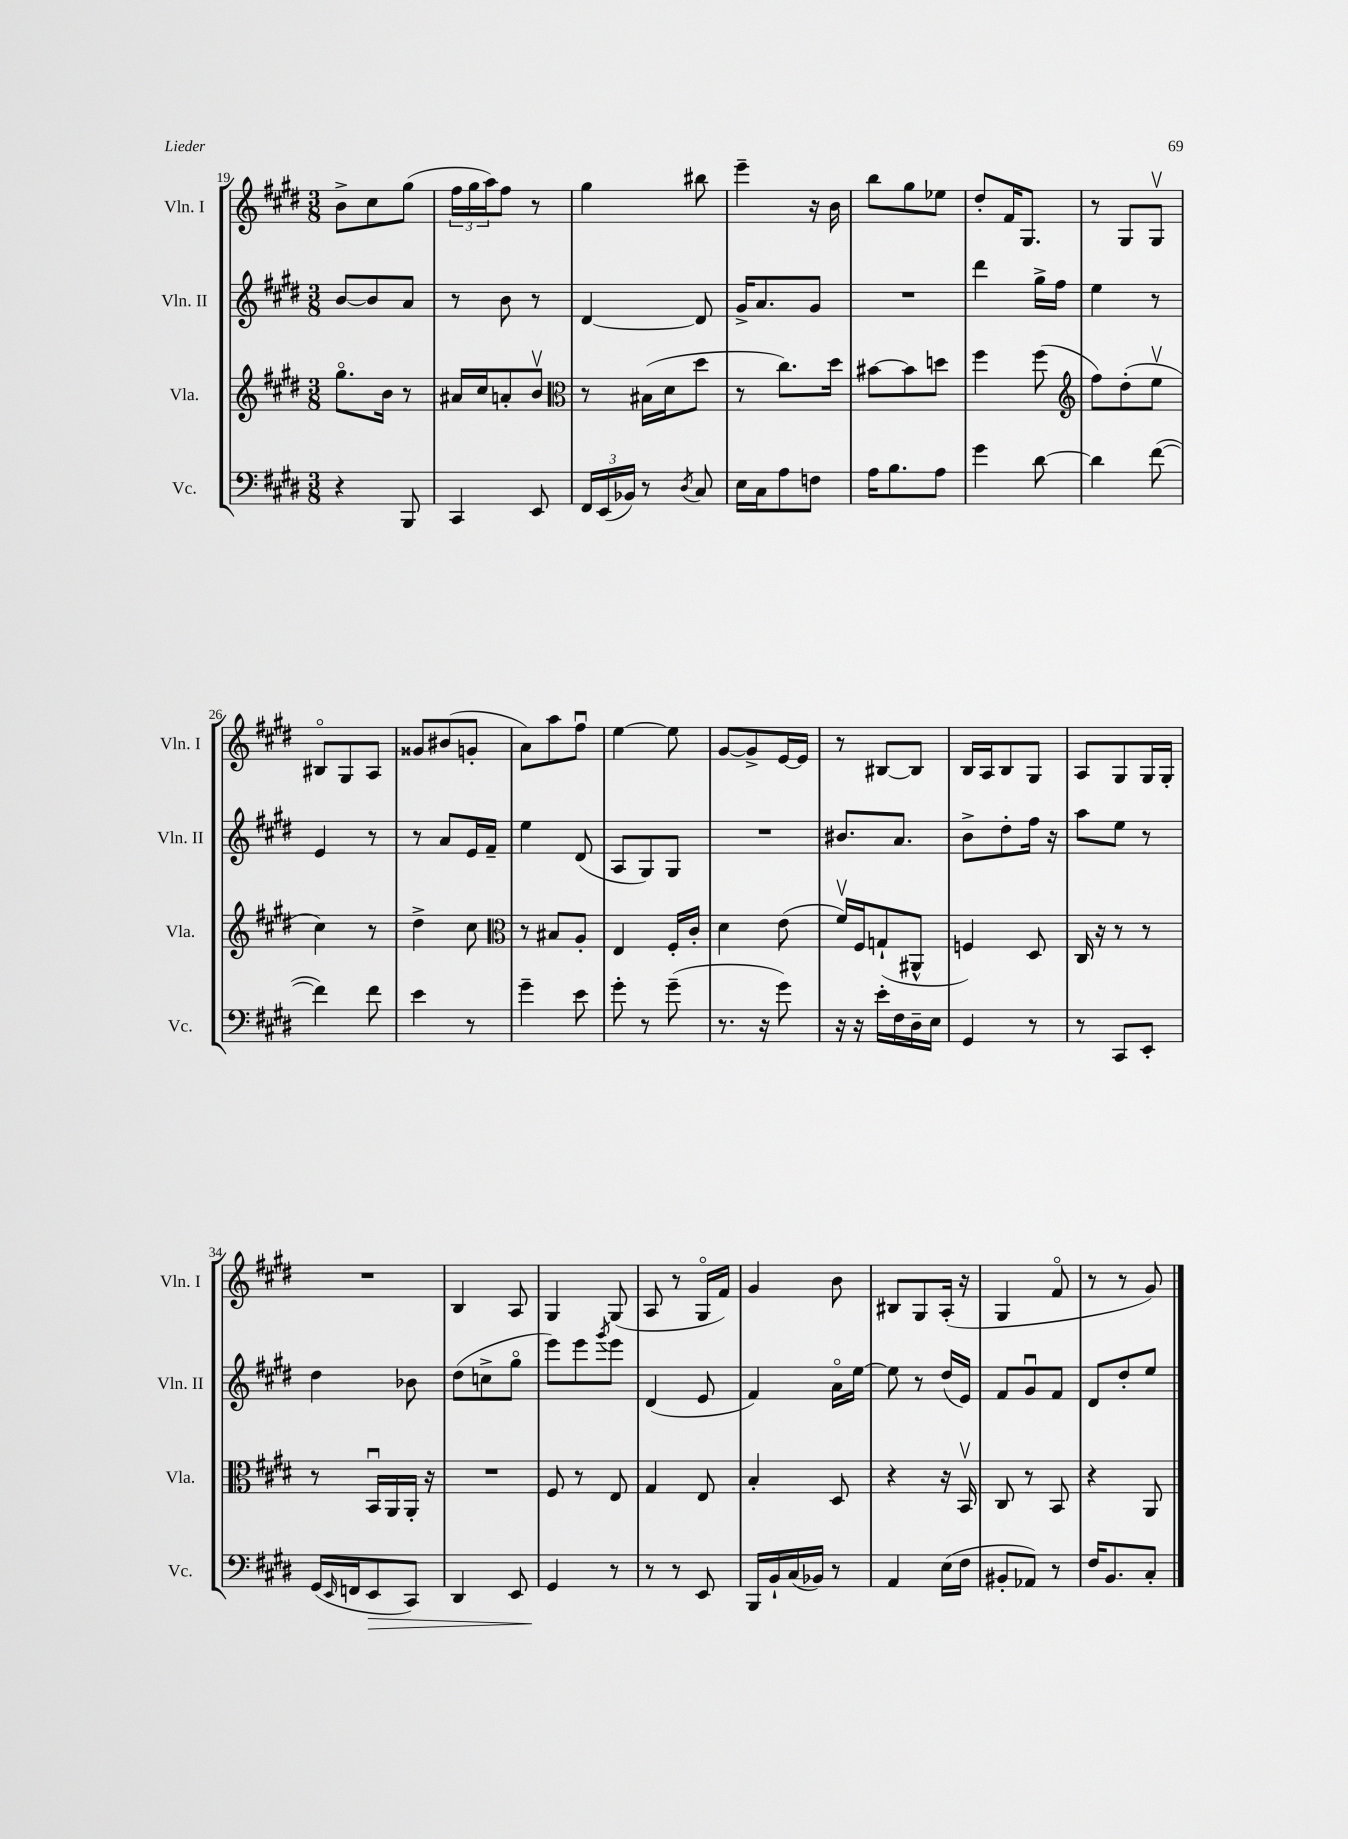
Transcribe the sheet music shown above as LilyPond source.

<<
\new StaffGroup <<
\new Staff = "s0" \with { instrumentName = "Vln. I" shortInstrumentName = "Vln. I" } {
    \clef treble \key e \major \numericTimeSignature \time 3/8
    b'8-> cis''8 gis''8( |
    \tuplet 3/2 { fis''16 gis''16 a''16) } fis''8 r8 |
    gis''4 bis''8 |
    e'''4-- r16 b'16 |
    b''8 gis''8 ees''8 |
    dis''8-. fis'16 gis8. |
    r8 gis8 gis8\upbow |
    bis8\flageolet gis8 a8 |
    gisis'8 bis'8( g'8-. |
    a'8) a''8 fis''8\downbow |
    e''4~ e''8 |
    gis'8~ gis'8-> e'16~ e'16 |
    r8 bis8~ bis8 |
    b16 a16 b8 gis8 |
    a8 gis8 gis16 gis16-. |
    R4. |
    b4 a8 |
    gis4 gis8( |
    a8 r8 gis16\flageolet fis'16) |
    gis'4 b'8 |
    bis8 gis8 a16-.( r16 |
    gis4 fis'8\flageolet |
    r8 r8 gis'8) \bar "|." |
}
\new Staff = "s1" \with { instrumentName = "Vln. II" shortInstrumentName = "Vln. II" } {
    \clef treble \key e \major \numericTimeSignature \time 3/8
    b'8~ b'8 a'8 |
    r8 b'8 r8 |
    dis'4~ dis'8 |
    gis'16-> a'8. gis'8 |
    R4. |
    dis'''4 gis''16-> fis''16 |
    e''4 r8 |
    e'4 r8 |
    r8 a'8 e'16 fis'16-- |
    e''4 dis'8( |
    a8 gis8) gis8 |
    R4. |
    bis'8. a'8. |
    b'8-> dis''8-. fis''16 r16 |
    a''8 e''8 r8 |
    dis''4 bes'8 |
    dis''8( c''8-> gis''8\flageolet |
    e'''8) e'''8 \acciaccatura { gis'''8 } e'''8 |
    dis'4( e'8 |
    fis'4) a'16\flageolet e''16~ |
    e''8 r8 dis''16( e'16) |
    fis'8 gis'8\downbow fis'8 |
    dis'8 dis''8-. e''8 \bar "|." |
}
\new Staff = "s2" \with { instrumentName = "Vla." shortInstrumentName = "Vla." } {
    \clef treble \key e \major \numericTimeSignature \time 3/8
    gis''8.\flageolet b'16 r8 |
    ais'16 cis''16 a'8-. b'8\upbow |
    \clef alto r8 bis16( dis'16 dis''8 |
    r8 cis''8.) dis''16 |
    bis'8~ bis'8 d''8 |
    fis''4 fis''8( |
    \clef treble fis''8) dis''8-.( e''8\upbow |
    cis''4) r8 |
    dis''4-> cis''8 |
    \clef alto r8 bis8 a8-. |
    e4 fis16-. cis'16-. |
    dis'4 e'8( |
    fis'16\upbow) fis16 g8-!( ais,8-^ |
    f4) dis8 |
    cis16 r16 r8 r8 |
    r8 b,16\downbow a,16 a,16-. r16 |
    R4. |
    fis8 r8 e8 |
    gis4 e8 |
    b4-. dis8 |
    r4 r16 b,16\upbow |
    cis8 r8 b,8 |
    r4 a,8 \bar "|." |
}
\new Staff = "s3" \with { instrumentName = "Vc." shortInstrumentName = "Vc." } {
    \clef bass \key e \major \numericTimeSignature \time 3/8
    r4 b,,8 |
    cis,4 e,8 |
    \tuplet 3/2 { fis,16 e,16( bes,16) } r8 \acciaccatura { dis8 } cis8 |
    e16 cis16 a8 f8 |
    a16 b8. a8 |
    gis'4 dis'8~ |
    dis'4 fis'8~( |
    fis'4) fis'8 |
    e'4 r8 |
    gis'4-- e'8 |
    gis'8-. r8 gis'8--( |
    r8. r16 gis'8) |
    r16 r16 e'16-. fis16 dis16-- e16 |
    gis,4 r8 |
    r8 cis,8 e,8-. |
    gis,16( \grace { e,16 } f,16 e,8\> cis,8) |
    dis,4 e,8 |
    gis,4\! r8 |
    r8 r8 e,8 |
    b,,16 b,16-! cis16( bes,16) r8 |
    a,4 e16( fis16 |
    bis,8-. aes,8) r8 |
    fis16 b,8. cis8-. \bar "|." |
}
>>
>>
\layout { \context { \Score currentBarNumber = #19 } }
